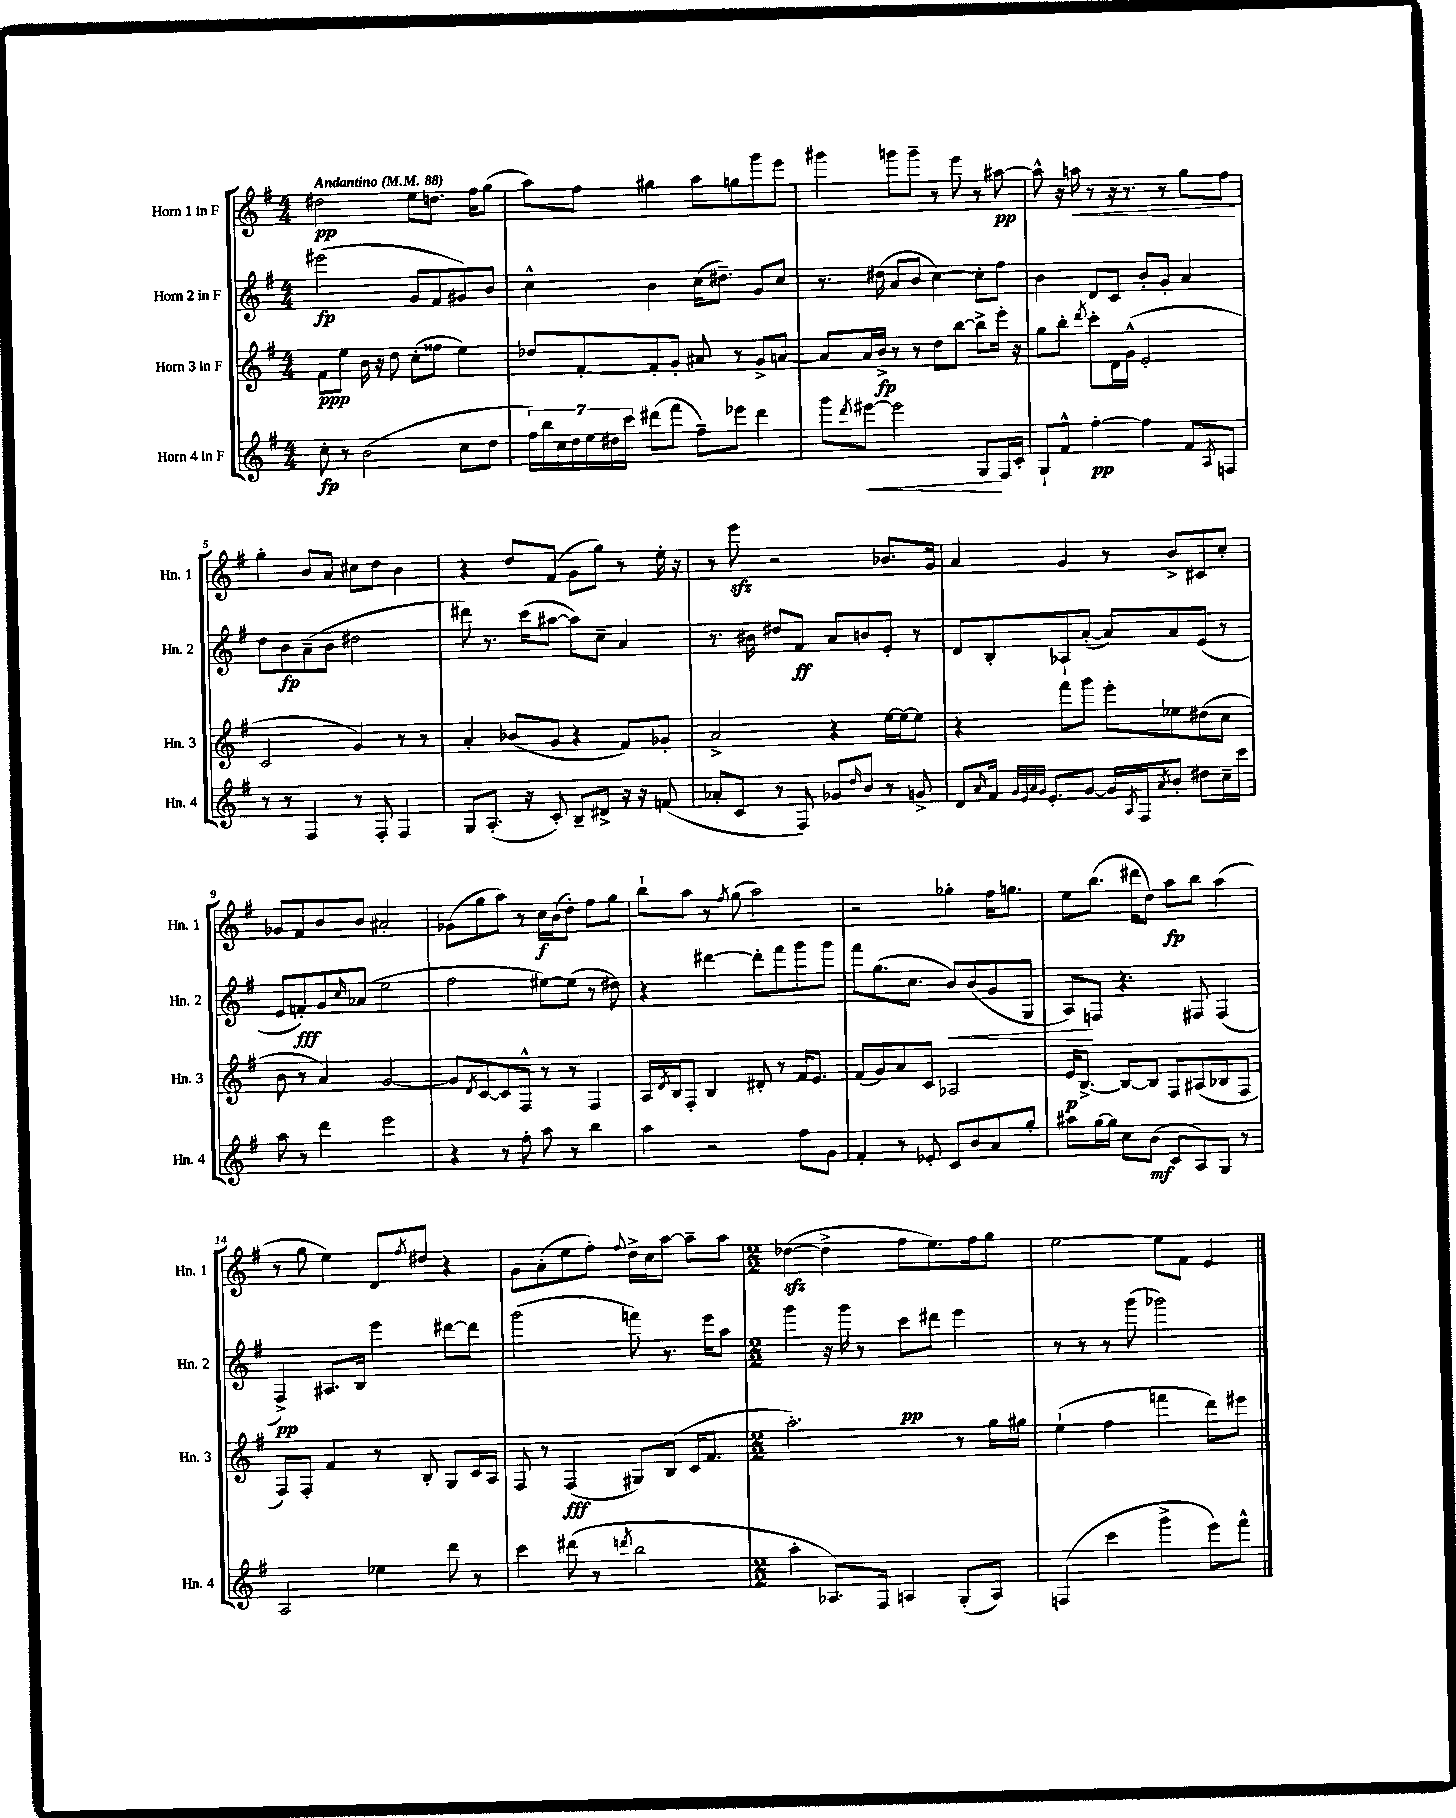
<<
\new StaffGroup <<
\new Staff = "s0" \with { instrumentName = "Horn 1 in F" shortInstrumentName = "Hn. 1" } {
    \clef treble \key g \major \numericTimeSignature \time 4/4 \tempo "Andantino" 4 = 88
    dis''2\pp e''8 d''8. fis''16 g''8( |
    a''8) fis''8 gis''4 a''8 g''8 g'''8 e'''8 |
    gis'''4 g'''8 g'''8-- r8 e'''8 r8 ais''8~\pp |
    ais''8-^ r16 a''16\< r8 r16 r8. r8 g''8 fis''8\! |
    g''4-. b'8 a'8 cis''8 d''8 b'4 |
    r4 d''8 fis'8( g'8 g''8) r8 e''16-. r16 |
    r8 e'''8\sfz r2 bes'8. g'16 |
    a'4 g'4 r8 b'8-> cis'8 c''8-. |
    ges'8 fis'8 b'8 b'8 ais'2-. |
    ges'8( g''8 a''8) r8 c''16\f b'16( d''8-.) fis''8 g''8 |
    b''8-! a''8 r8 \acciaccatura { fis''8 } g''8( a''2) |
    r2 ges''4-. fis''16 g''8. |
    e''8 b''8.( dis'''16 d''8) a''8\fp b''8 a''4( |
    r8 g''8 e''4) d'8 \acciaccatura { fis''8 } dis''8 r4 |
    g'8 a'8-.( e''8 fis''8-.) \appoggiatura { fis''8 } d''16-> c''16 a''8~ a''8-- a''8 |
    \numericTimeSignature \time 2/2 des''4~\sfz( des''4-> fis''8 e''8.) fis''16 g''8 |
    e''2~ e''8 fis'8 e'4 \bar "|." |
}
\new Staff = "s1" \with { instrumentName = "Horn 2 in F" shortInstrumentName = "Hn. 2" } {
    \clef treble \key g \major \numericTimeSignature \time 4/4
    eis'''2\fp( g'8 fis'8 gis'8) b'8 |
    c''4-^ b'4 c''16( dis''8.--) g'8 c''8 |
    r8. dis''16( a'8 b'8 c''4~) c''8-. fis''8 |
    b'4 d'8 c'8 b'8-. g'8-. a'4 |
    d''8 b'8\fp a'8--( b'8 dis''2 |
    dis'''8) r8. c'''16( ais''8~ ais''8) c''8-- a'4 |
    r8. bis'16 dis''8 fis'8\ff a'8 b'8 e'8-. r8 |
    d'8 b8-. aes8-! a'8~-.( a'8) a'8 e'8( r8 |
    e'8 f'8-.\fff) g'8 \grace { c''16 } aes'8( e''2 |
    fis''2 eis''8~) eis''8( r8 dis''8) |
    r4 dis'''4~ dis'''8-. fis'''8 g'''8 g'''8 |
    fis'''8 g''8.( c''8. b'8\<) b'8( g'8 g8 |
    a8\!) f8 r4. fis8 fis4( |
    fis4->\pp) ais8. b16 e'''4 dis'''8~ dis'''8 |
    g'''2( f'''8) r8. e'''16 a''8 |
    \numericTimeSignature \time 2/2 g'''4 r16 g'''16 r8 c'''8\pp dis'''8 e'''4 |
    r8 r8 r8 g'''8( ges'''2) \bar "|." |
}
\new Staff = "s2" \with { instrumentName = "Horn 3 in F" shortInstrumentName = "Hn. 3" } {
    \clef treble \key g \major \numericTimeSignature \time 4/4
    fis'8\ppp e''8 b'16 r16 d''8 c''8-.( fisis''8 e''4) |
    des''8 fis'8~-. fis'8-. g'8-. ais'8 r8 g'8-> a'8~ |
    a'8 a'16 b'16->\fp r8 r8 d''8 b''8~ b''8-> e'''16-. r16 |
    g''8 b''8-. \acciaccatura { d'''8 } c'''8-. d'16 g'16-^( e'2-. |
    c'2 g'4) r8 r8 |
    a'4-. bes'8( g'8 r4 fis'8) ges'8-. |
    a'2-> r4 e''16~ e''16~ e''8 |
    r4 fis'''8 g'''8 e'''8-. ees''8 dis''8( c''8 |
    b'8 r8 a'4) g'2~ |
    g'8 \acciaccatura { d'8 } c'8~ c'8 fis8-^ r8 r8 fis4 |
    a16 \acciaccatura { d'8 } b16 fis8-. b4 dis'8-. r8 fis'16 e'8. |
    fis'8( g'8) a'8 c'8 aes2 |
    e'16\p b8.~-> b8~ b8 fis8 ais8( bes8 fis8 |
    fis8) fis8-. fis'4 r8 b8-. g8 c'16 a16 |
    fis8 r8 fis4\fff( gis8) b8( c'16 fis'8. |
    \numericTimeSignature \time 2/2 a''2.-.) r8 g''16 gis''16 |
    e''4-!( fis''4 f'''4 d'''8) eis'''8 \bar "|." |
}
\new Staff = "s3" \with { instrumentName = "Horn 4 in F" shortInstrumentName = "Hn. 4" } {
    \clef treble \key g \major \numericTimeSignature \time 4/4
    c''8-.\fp r8 b'2( c''8 d''8 |
    \tuplet 7/4 { fis''16) b''16 c''16 d''16 e''16 dis''16 c'''16 } dis'''8( fis'''8 fis''8--) ees'''8 dis'''4 |
    g'''8 \acciaccatura { d'''8 } eis'''8~\< eis'''2 g8\! fis16 c'16-. |
    g8-! fis'8-^ fis''4~-.\pp fis''4 fis'8 \acciaccatura { a8 } f8 |
    r8 r8 fis4 r8 fis8-. fis4 |
    g8 a8.-.( r16 c'8-.) b8-- dis'8-> r16 r16 f'8( |
    aes'8-. c'8 r8 fis8) ges'8 \grace { d''16 } b'8 r8 g'8-> |
    d'8 \grace { a'16 } fis'16 \grace { g'32 e'32 a'32 g'32 } e'8.-. g'8~ g'16 \acciaccatura { a8 } fis16 \acciaccatura { a'8 } b'8-. dis''8 c''16-- c'''16 |
    a''8 r8 d'''4 e'''2 |
    r4 r8 fis''8-. a''8 r8 b''4 |
    a''4 r2 fis''8 g'8 |
    fis'4-. r8 ees'8-. c'8 b'8 a'8 g''8-. |
    ais''8 g''16~ g''16 c''8 b'8\mf( c'8 a8) g8 r8 |
    a2 ees''4 d'''8 r8 |
    c'''4 dis'''8( r8 \acciaccatura { d'''8 } b''2 |
    \numericTimeSignature \time 2/2 a''4-. aes8.) fis16 a4 g8-.( a8) |
    f4( c'''4 g'''4-> e'''8) fis'''8-^ \bar "|." |
}
>>
>>
